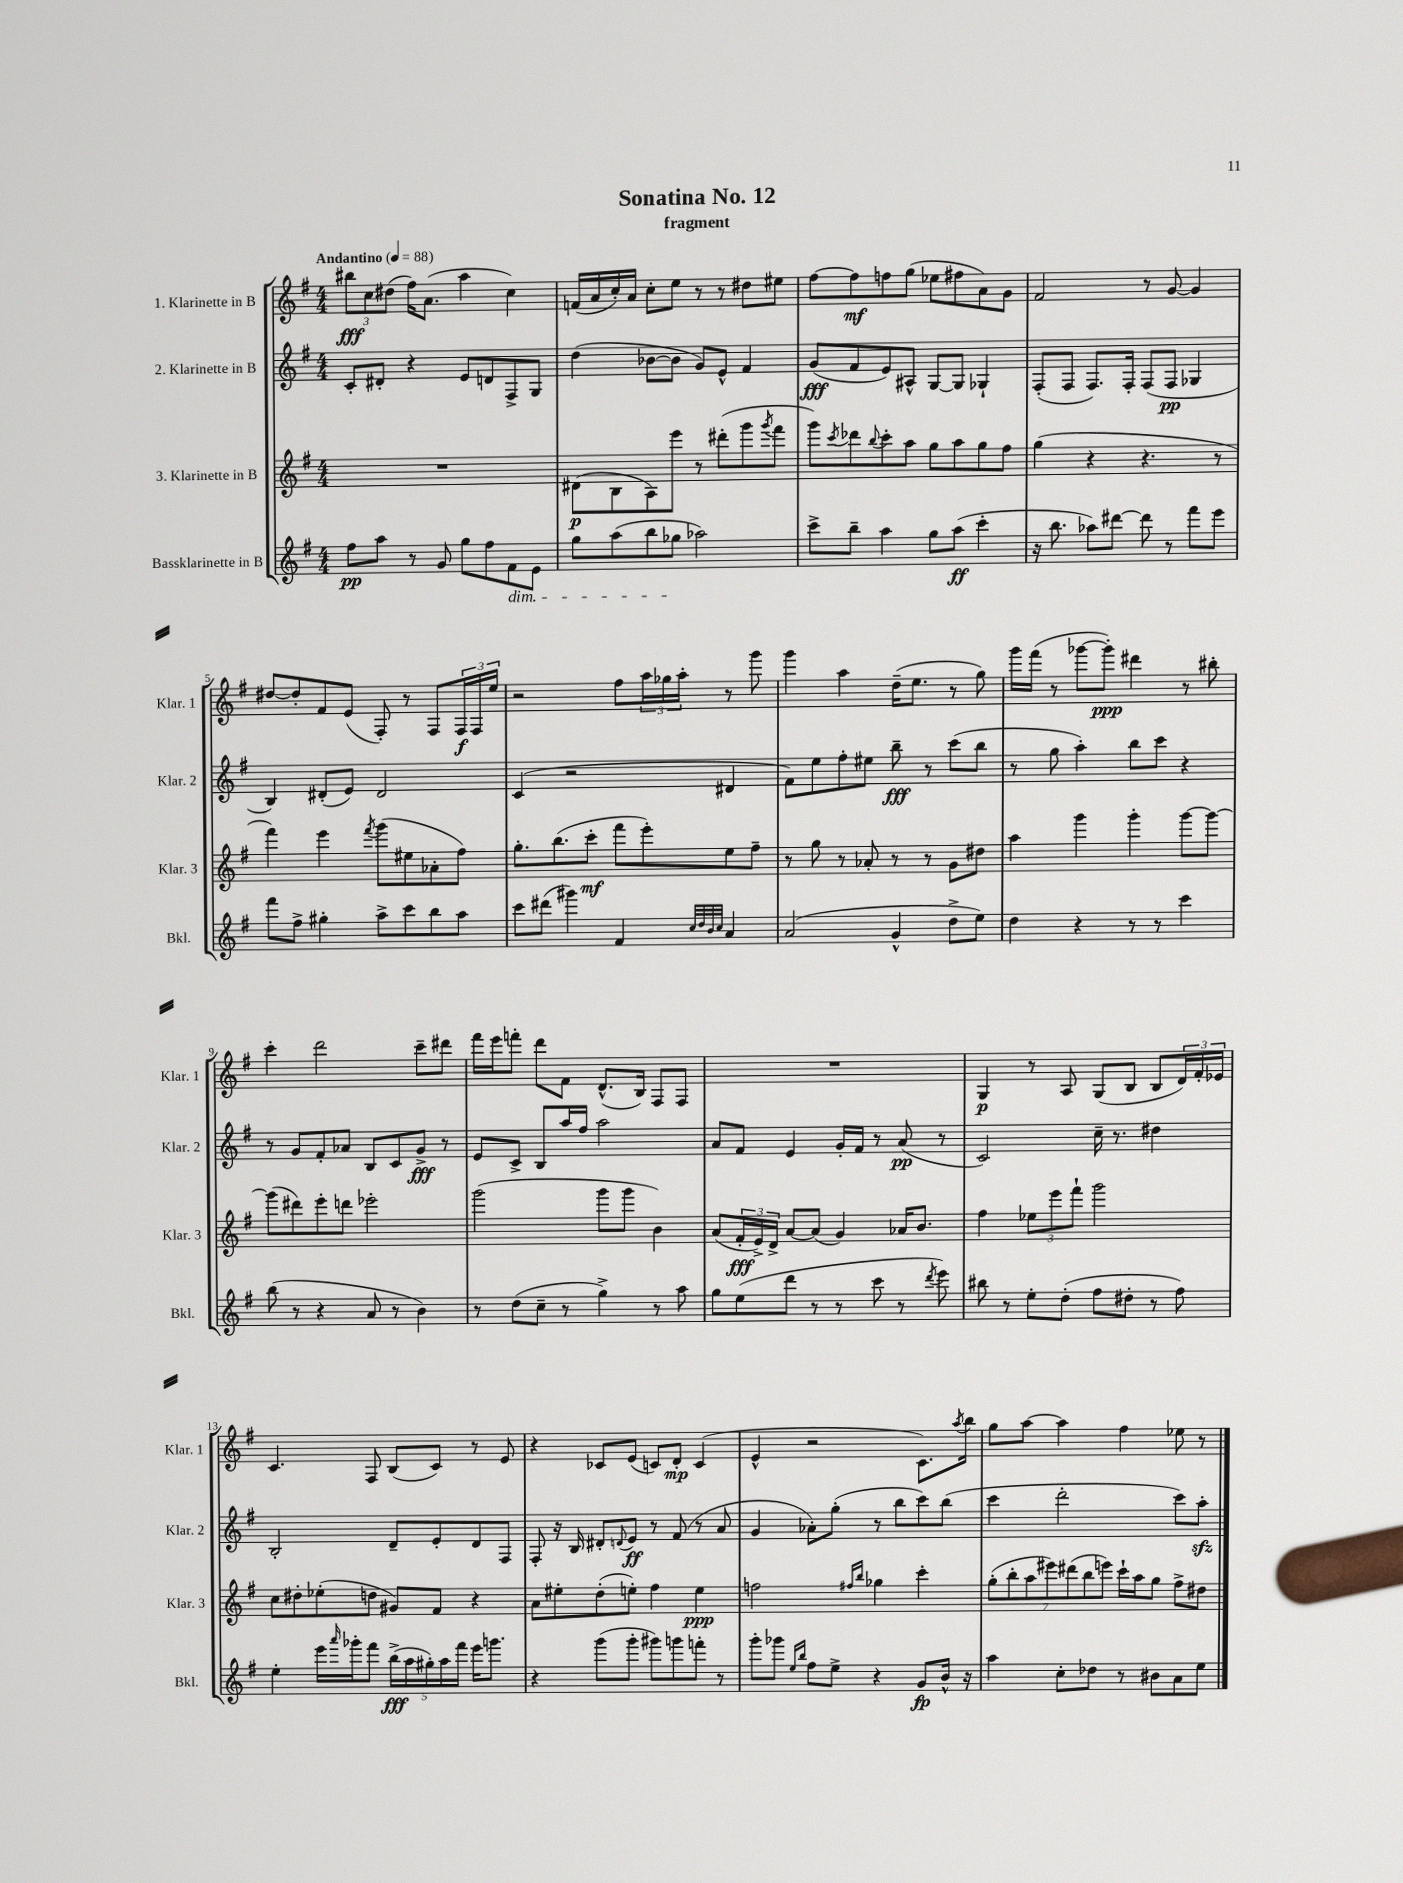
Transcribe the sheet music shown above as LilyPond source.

\header { title = "Sonatina No. 12" subtitle = "fragment" }
<<
\new StaffGroup <<
\new Staff = "s0" \with { instrumentName = "1. Klarinette in B" shortInstrumentName = "Klar. 1" } {
    \clef treble \key g \major \numericTimeSignature \time 4/4 \tempo "Andantino" 4 = 88
    \tuplet 3/2 { bis''8\fff c''8 dis''8( } fis''16) a'8.( a''4 c''4) |
    f'16( a'16 c''16-.) a'16 c''8-. e''8 r8 r8 dis''8 eis''8 |
    fis''8~ fis''8\mf f''8 g''8( ees''8 fis''8 a'8) g'8 |
    fis'2 r8 g'8~ g'4 |
    dis''8~ dis''8-. fis'8 e'8( fis8-.) r8 fis8 \tuplet 3/2 { fis16\f fis16 e''16 } |
    r2 fis''8 \tuplet 3/2 { a''16 ges''16 a''16-. } r8 g'''8 |
    g'''4 a''4 d''16--( e''8. r8 g''8) |
    g'''16 fis'''16( r8 ges'''8~ ges'''8-.\ppp) dis'''4 r8 bis''8-. |
    c'''4-. d'''2 c'''8-- dis'''8 |
    fis'''16 e'''16 f'''8-. d'''8 fis'8 d'8.-^( b16) fis8 fis8 |
    R1 |
    g4\p r8 a8 g8( b8 b8 \tuplet 3/2 { d'16) fis'16-. ees'16 } |
    c'4. fis8 b8( c'8) r8 e'8 |
    r4 ces'8 e'8( c'8) d'8-.\mp c'4( |
    e'4-^ r2 c'8.) \acciaccatura { a''8 } b''16 |
    g''8 a''8~ a''4 fis''4 ees''8 r8 \bar "|." |
}
\new Staff = "s1" \with { instrumentName = "2. Klarinette in B" shortInstrumentName = "Klar. 2" } {
    \clef treble \key g \major \numericTimeSignature \time 4/4
    c'8-. dis'8-. r4 e'8 d'8 fis8-> g8 |
    d''4( bes'8~ bes'8 g'8) e'8-^ fis'4 |
    g'8\fff( fis'8 e'8) ais8-^ g8~ g8 ges4-! |
    fis8-.( fis8 fis8.) fis16-. fis8( fis8\pp ges4 |
    b4) dis'8-.( e'8) dis'2 |
    c'4( r2 dis'4 |
    fis'8) e''8 fis''8-. eis''8 b''8--\fff r8 c'''8( b''8 |
    r8 g''8 a''4-.) b''8 c'''8 r4 |
    r8 g'8 fis'8-. aes'8 b8 c'8 g'8->\fff r8 |
    e'8 c'8-> b8 a''16 fis''16 a''2 |
    a'8 fis'8 e'4 g'16-. fis'16 r8 a'8\pp( r8 |
    c'2) c''16-- r8. dis''4 |
    b2-. d'8-- e'8-. d'8 fis8 |
    fis8-. r16 b16 dis'8-. \appoggiatura { d'8 } e'8\ff r8 fis'8( r8 a'8 |
    g'4 aes'8-.) g''8-.( r8 b''8 c'''8) b''8( |
    c'''4 d'''2-. c'''8) a''8-.\sfz \bar "|." |
}
\new Staff = "s2" \with { instrumentName = "3. Klarinette in B" shortInstrumentName = "Klar. 3" } {
    \clef treble \key g \major \numericTimeSignature \time 4/4
    R1 |
    dis'8\p( b8 a8) e'''8 r8 dis'''8-.( g'''8 \acciaccatura { g'''8 } fis'''8 |
    g'''8) \acciaccatura { c'''8 } des'''8 \appoggiatura { b''8 } c'''8-. a''8 g''8 a''8 g''8 fis''8 |
    g''4( r4 r4. r8 |
    fis'''4) e'''4 \acciaccatura { fis'''8 } g'''8( eis''8 aes'8-. fis''8) |
    g''8.-. b''8.( c'''8-.\mf fis'''8 e'''8-.) e''8 fis''8-- |
    r8 g''8 r8 aes'8-. r8 r8 g'8 dis''8 |
    a''4 g'''4 g'''4-. g'''8~ g'''8~ |
    g'''8( dis'''8) e'''8-. d'''8 ees'''2-. |
    g'''2( g'''8 g'''8 b'4) |
    a'8( \tuplet 3/2 { fis'16-.\fff e'16->) d'16-> } a'8~ a'8( g'4) aes'16 b'8. |
    fis''4 \tuplet 3/2 { ees''8 e'''8 fis'''8-! } g'''2 |
    c''8 dis''8-. ees''8-.( d''8 gis'8) fis'8 r4 |
    a'8 eis''8-. d''8-.( e''8-.) fis''4 e''4\ppp |
    f''2 \grace { fis''16 b''16 } ges''4 c'''4-. |
    \tuplet 7/4 { g''8-.( b''8-. a''8 eis'''8) dis'''8( b''8 e'''8) } c'''16-! a''16 g''8 fis''8-> dis''8 \bar "|." |
}
\new Staff = "s3" \with { instrumentName = "Bassklarinette in B" shortInstrumentName = "Bkl." } {
    \clef treble \key g \major \numericTimeSignature \time 4/4
    fis''8\pp a''8 r8 g'8 g''8 fis''8 fis'8\dim e'8 |
    g''8 a''8( b''8 ges''8\! aes''2) |
    c'''8-> b''8-- a''4 g''8 a''8\ff( c'''4-. |
    r16 b''8. aes''8) dis'''8~ dis'''8 r8 fis'''8 e'''8 |
    fis'''8 fis''8-> gis''4-. a''8-> c'''8 b''8 a''8 |
    c'''8 dis'''8( gis'''4) fis'4 \grace { c''32 d''32 b'32 c''32 } a'4 |
    a'2( g'4-^ d''8-> e''8) |
    d''4 r4 r8 r8 c'''4 |
    b''8( r8 r4 a'8 r8 b'4) |
    r8 d''8( c''8-- r8 g''4->) r8 a''8 |
    g''8 e''8( d'''8 r8 r8 c'''8 r8 \acciaccatura { d'''8 } e'''8) |
    bis''8 r8 e''8-. d''8-.( fis''8 dis''8-. r8 fis''8) |
    e''4-. e'''16 \grace { a'''16 } ges'''16-. fis'''8 \tuplet 5/4 { b''16->\fff( a''16 gis''16-.) a''16 fis'''16 } e'''16 g'''8. |
    r4 g'''8( g'''8-. gis'''8) g'''8 f'''8-. r8 |
    g'''8-. ges'''8 \grace { e''16 b''16 } fis''8 e''8-> r4 g'8\fp b'16-^ r16 |
    a''4 c''8-. des''8 r8 bis'8 a'8 e''8 \bar "|." |
}
>>
>>
